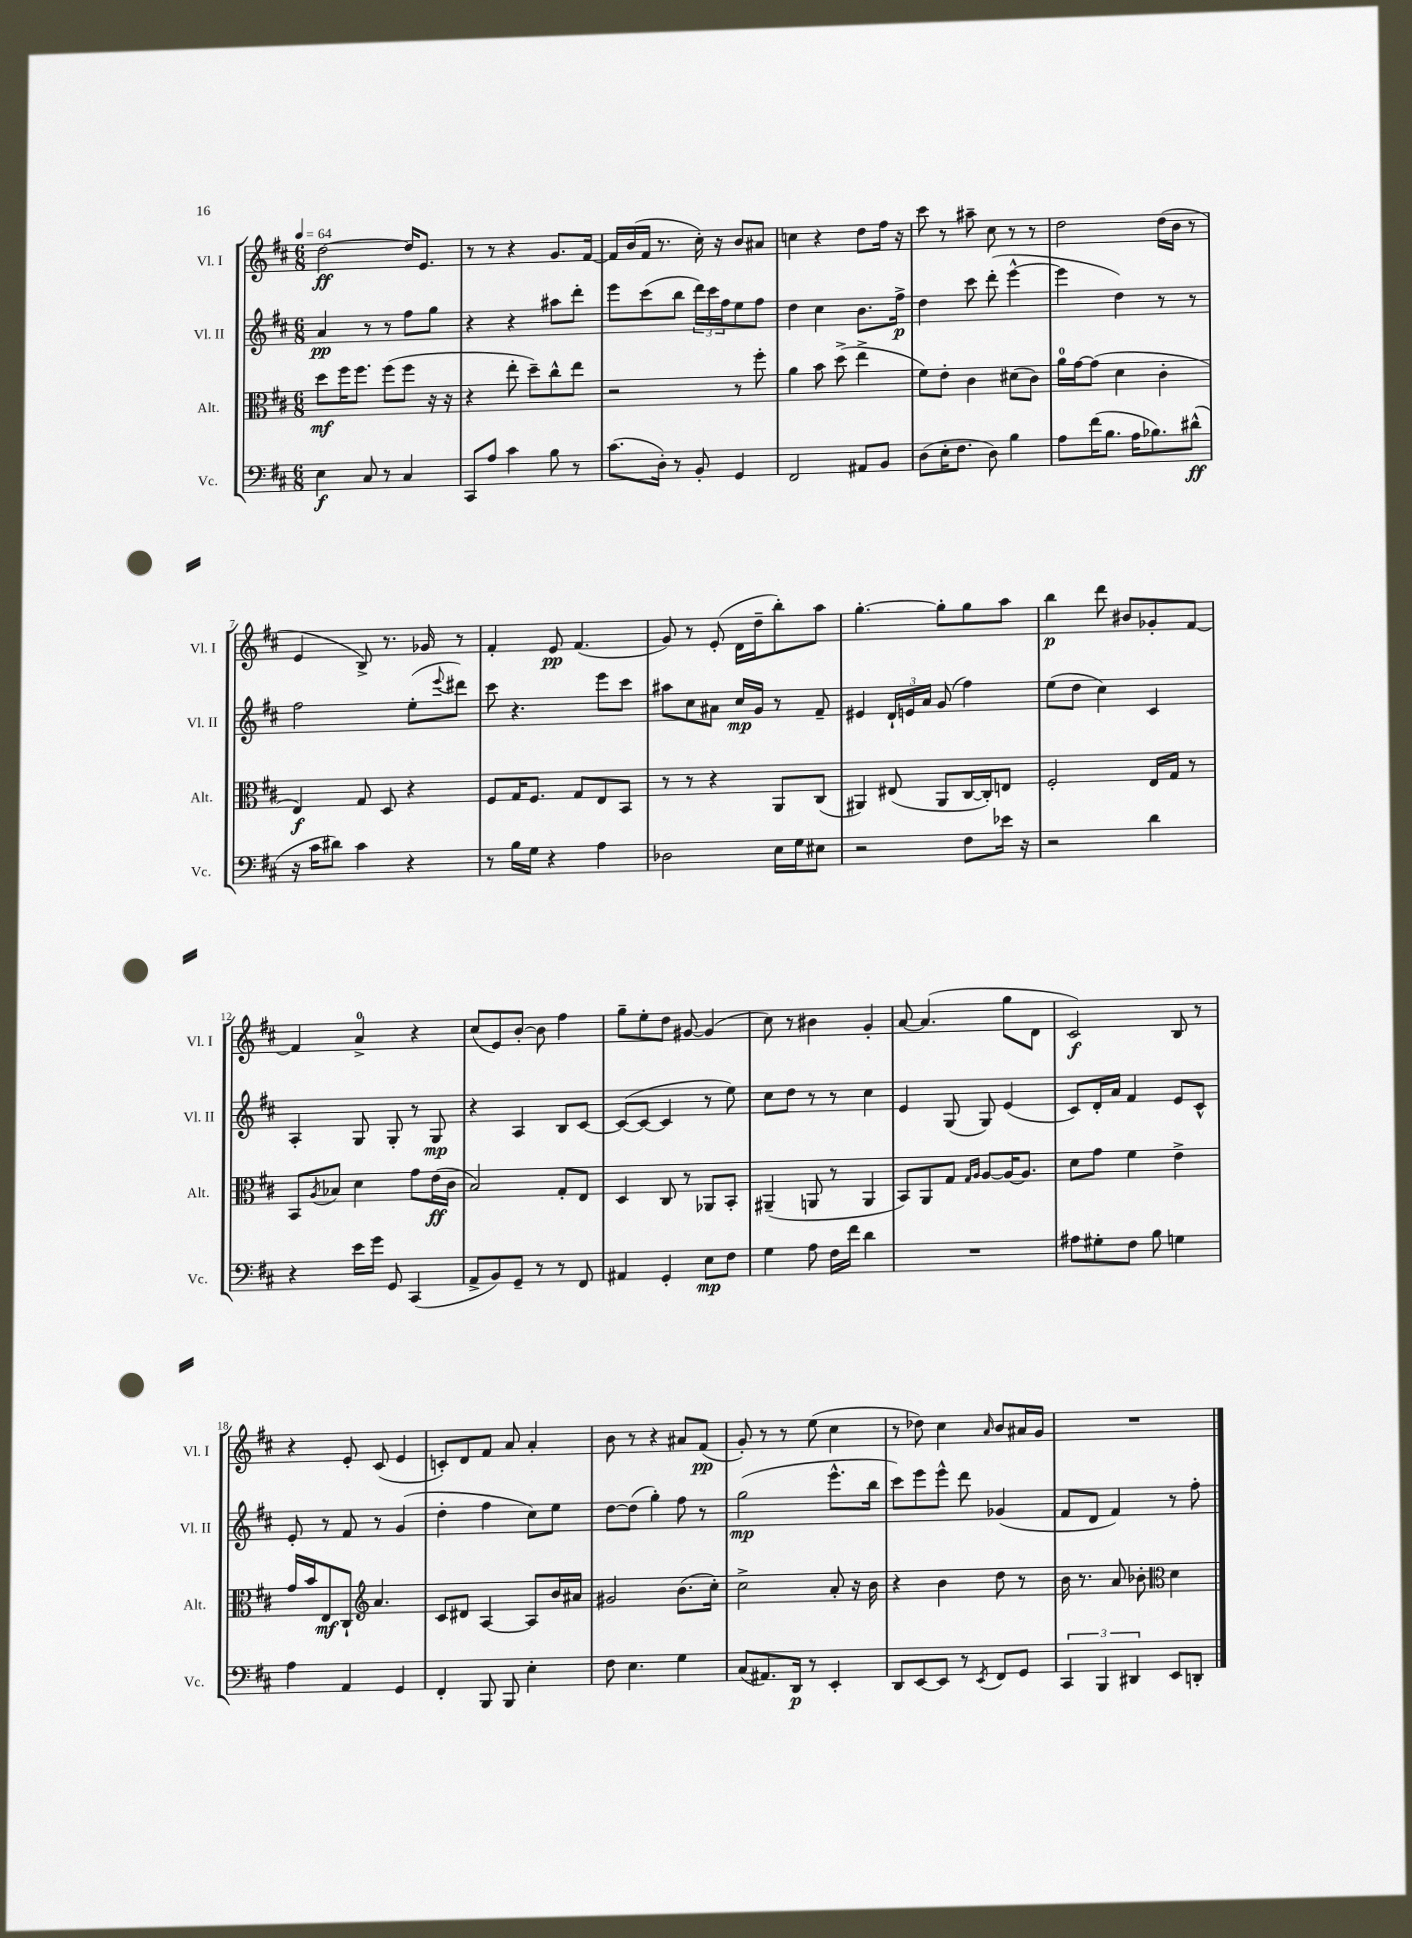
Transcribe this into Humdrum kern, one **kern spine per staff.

**kern	**kern	**kern	**kern
*staff4	*staff3	*staff2	*staff1
*clefF4	*clefC3	*clefG2	*clefG2
*k[f#c#]	*k[f#c#]	*k[f#c#]	*k[f#c#]
*M6/8	*M6/8	*M6/8	*M6/8
*MM64	*MM64	*MM64	*MM64
4E	8dd	4a	[2dd
.	16ff#	.	.
.	8.ff#	.	.
8C#	.	8r	.
8r	(8ff#	8r	.
4C#	8ff#	8ff#	16dd]
.	.	.	8.e
.	16r	8gg	.
.	16r	.	.
=	=	=	=
8CC#	4r	4r	8r
8A	.	.	8r
4c#	8ee'	4r	4r
.	8dd~)	.	.
8B	8cc#^^	8aa#	8.g
8r	8ee	8ddd'	.
.	.	.	[16f#
=	=	=	=
(8.c#	2r	8eee	16f#]
.	.	.	(16b
.	.	(8ccc#	16f#
16D')	.	.	8.r
8r	.	8bb	.
8BB'	.	24ddd)	16cc#')
.	.	24ccc#	.
.	.	.	16r
.	.	24ff#	.
4GG	8r	8ee	8b
.	8ff#'	8ff#	8a#
=	=	=	=
2FF#	4a	4dd	4cc
.	8b	4cc#	4r
.	(8dd^	.	.
8AA#	4ee^	8.b	8dd
8BB	.	.	16ff#
.	.	16ff#^	16r
=	=	=	=
(8D	8f#)	4dd	8ccc#
16E'	8e'	.	8r
8.F#	.	.	.
.	4c#	8ccc#	8aa#~
8D)	.	(8ddd'	8cc#
4B	(8d#	[4eee^^	8r
.	8c#)	.	8r
=	=	=	=
8A	16a	4eee]	2dd
.	[16g	.	.
(16f#	(8g]	.	.
8.B	.	.	.
.	4d	4dd)	.
16A	.	.	.
8.B-)	.	.	.
.	4c#'	8r	(16dd
.	.	.	16b
(8d#^^	.	8r	8r
=	=	=	=
16r	4E)	2ff#	4e
16c#	.	.	.
8d#)	.	.	.
4c#	8G	.	8B^)
.	8D	.	8.r
4r	4r	(8ee'	.
.	.	.	16g-
.	.	8qqeee	.
.	.	8ddd#)	8r
=	=	=	=
8r	8F#	8ccc#	4f#'
16B	16G	4.r	.
16G	8.F#	.	.
4r	.	.	8e
.	8G	.	(4.f#
4A	8E	8eee	.
.	8BB	8ccc#	.
=	=	=	=
2D-	8r	8aa#	8g)
.	8r	8cc#	8r
.	4r	8a#	(8e'
.	.	16cc#	16d
.	.	16g	16dd~
16E	8AA	8r	8bb')
16G	.	.	.
8E#	(8C#	8f#~	8aa
=	=	=	=
2r	4AA#)	4e#	[4.gg'
.	(8E#	24d`	.
.	.	24e	.
.	.	24a	.
.	8AA#	(8g	8gg']
8F#	[16C#	4ff#)	8gg
.	16C#'])	.	.
16e-	8E	.	8aa
16r	.	.	.
=	=	=	=
2r	2F#'	(8ee	4bb
.	.	8dd	.
.	.	4cc#)	8ddd
.	.	.	8b#
4d	16E	4c#	8g-'
.	16G	.	.
.	8r	.	[8f#
=	=	=	=
4r	8BB	4A'	4f#]
.	8qA	.	.
.	8B-	.	.
16e	4d	8G	4a^
16g	.	.	.
8GG	.	8G'	.
(4CC#	8g	8r	4r
.	(16e	8G	.
.	16c#	.	.
=	=	=	=
8AA^	2B)	4r	(8cc#
8BB)	.	.	8e)
8GG~	.	4A	[8b'
8r	.	.	8b]
8r	8G'	8B	4ff#
8FF#	8E	[8c#	.
=	=	=	=
4AA#	4D	(8c#_	8gg~
.	.	8c#_	8ee'
4GG'	8C#	4c#]	8dd
.	8r	.	[8g#
8E	8AA-	8r	(4g#]
8F#	8BB'	8ee)	.
=	=	=	=
4G	(4AA#~	8cc#	8cc#)
.	.	8dd	8r
8A	8AA	8r	4b#
16F#	8r	8r	.
16f#	.	.	.
4d	4AA	4cc#	4g'
=	=	=	=
2.r	8BB)	4e	[8a
.	8AA	.	(4.a]
.	8G	(8G	.
.	16qqG	.	.
.	16qqA	.	.
.	[8A	8G)	.
.	16A_	(4e	8gg
.	8.A]	.	.
.	.	.	8d
=	=	=	=
8A#	8d	8c#)	2c#)
8G#'	8g	16d'	.
.	.	16a	.
8F#	4f#	4f#	.
8B	.	.	.
4G	4e^	8e	8B
.	.	8c#^^	8r
=	=	=	=
4A	16g	8e'	4r
.	16b	.	.
.	8E	8r	.
4AA	8C#`	8f#	8e'
*	*clefG2	*	*
.	4.a	8r	(8c#
4GG	.	(4g	4e
=	=	=	=
4FF#'	8c#	4dd'	8c')
.	8d#	.	8d
8BBB	[4A	4ff#	8f#
8BBB	.	.	8a
4E'	8A]	8cc#)	4a'
.	16b	8ee	.
.	16a#	.	.
=	=	=	=
8F#	2g#	[8dd	8b
4.E	.	(8dd]	8r
.	.	4gg')	4r
4G	(8.b	8ff#	8a#
.	.	8r	(8f#
.	16cc#')	.	.
=	=	=	=
(8C#	2cc#^	(2gg	8g')
8.AA#)	.	.	8r
.	.	.	8r
16DD	.	.	.
8r	.	.	(8ee
4EE'	8a'	8.eee^^	4cc#
.	16r	.	.
.	16b	16bb	.
=	=	=	=
8DD	4r	8ccc#)	8r
[8EE	.	8eee	8dd-)
8EE]	4b	8eee^^	4cc#
8r	.	8ddd	.
8qEE	.	.	16qqa
8FF#	8dd	(4g-	8b
8GG	8r	.	16a#
.	.	.	16g
=	=	=	=
6CC#	16b	8f#	2.r
.	8.r	.	.
.	.	8d	.
6BBB	.	.	.
.	8a	4f#)	.
6DD#	.	.	.
.	8b-'	.	.
*	*clefC3	*	*
8EE	4d	8r	.
8DD'	.	8ff#'	.
==	==	==	==
*-	*-	*-	*-
